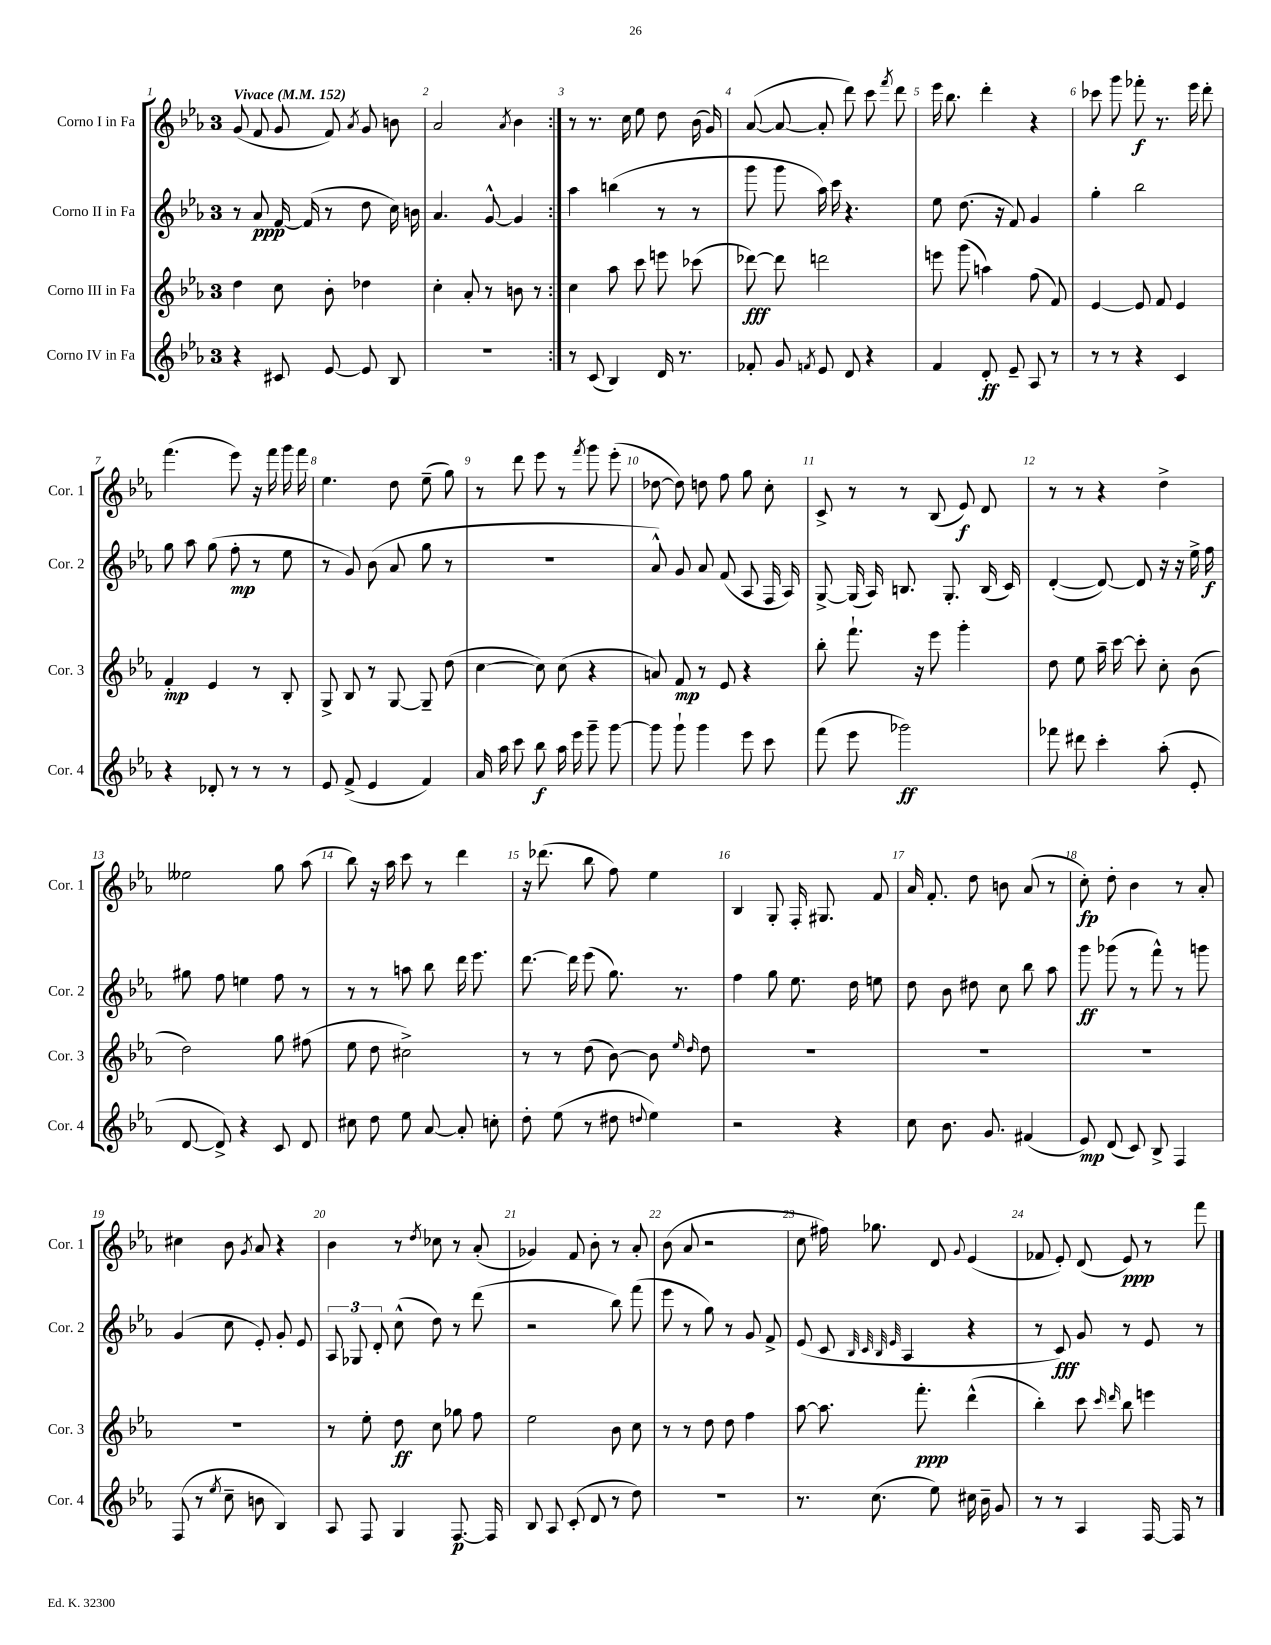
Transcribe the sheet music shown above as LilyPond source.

<<
\new StaffGroup <<
\new Staff = "s0" \with { instrumentName = "Corno I in Fa" shortInstrumentName = "Cor. 1" } {
    \clef treble \key ees \major \once \override Staff.TimeSignature.style = #'single-digit \time 3/4 \tempo "Vivace" 4 = 152
    \autoBeamOff \repeat volta 2 { g'8( f'8 g'8 f'8) \acciaccatura { aes'8 } g'8 b'8 |
    aes'2 \acciaccatura { aes'8 } bes'4 | }
    r8 r8. c''16 ees''8 d''8 bes'16( g'16) |
    aes'8~( aes'8~ aes'8-. d'''8) c'''8 \acciaccatura { f'''8 } d'''8 |
    ees'''16 bes''8. d'''4-. r4 |
    ces'''8 g'''8 fes'''8-.\f r8. ees'''16 d'''8-. |
    f'''4.( ees'''8) r16 f'''16 g'''16 f'''16 |
    ees''4. d''8 ees''8--( g''8) |
    r8 d'''8 ees'''8 r8 \acciaccatura { f'''8 } g'''8 ees'''8-.( |
    des''8~ des''8) d''8 f''8 g''8 c''8-. |
    c'8-> r8 r8 bes8( ees'8\f) d'8 |
    r8 r8 r4 d''4-> |
    eeses''2 g''8 aes''8( |
    bes''8) r16 aes''16 c'''8 r8 d'''4 |
    r16 des'''8.( bes''8 f''8) ees''4 |
    bes4 g8-. f16-. gis8. f'8 |
    aes'16 f'8.-. d''8 b'8 aes'8( r8 |
    c''8-.\fp) d''8-. bes'4 r8 aes'8-. |
    cis''4 bes'8 \acciaccatura { g'8 } aes'8 r4 |
    bes'4 r8 \acciaccatura { d''8 } ces''8 r8 aes'8-.( |
    ges'4) f'8 bes'8-. r8 aes'8-. |
    bes'8( aes'8 r2 |
    c''8 fis''16) ges''8. d'8 \appoggiatura { g'8 } ees'4( |
    fes'8 ees'8-.) d'8( ees'8\ppp) r8 f'''8 \bar "|." |
}
\new Staff = "s1" \with { instrumentName = "Corno II in Fa" shortInstrumentName = "Cor. 2" } {
    \clef treble \key ees \major \once \override Staff.TimeSignature.style = #'single-digit \time 3/4
    \autoBeamOff \repeat volta 2 { r8 aes'8\ppp f'16~ f'16( r8 d''8 c''16) b'16 |
    aes'4. g'8~-^ g'4 | }
    aes''4 b''4( r8 r8 |
    g'''8 g'''8 aes''16) c'''16 r4. |
    ees''8 d''8.( r16 f'8) g'4 |
    g''4-. bes''2 |
    g''8 aes''8 g''8( f''8-.\mp r8 ees''8 |
    r8 g'8) bes'8( aes'8 g''8 r8 |
    R2. |
    aes'8-^) g'8 aes'8 f'8( aes8 f16 aes16) |
    g8~-> g16( aes16) b8. g8.-. b16( c'16) |
    d'4~-.( d'8~) d'8 r16 r16 ees''16-> f''16\f |
    gis''8 f''8 e''4 f''8 r8 |
    r8 r8 a''8 bes''8 d'''16 ees'''8. |
    d'''8.~ d'''16 ees'''8( g''8.) r8. |
    f''4 g''8 ees''8. d''16 e''8 |
    d''8 bes'8 dis''8 c''8 bes''8 aes''8 |
    g'''8\ff ges'''8( r8 f'''8-^) r8 g'''8 |
    g'4( c''8 ees'8-.) g'8-. ees'8 |
    \tuplet 3/2 { aes8 ges8 d'8-. } c''8-^( d''8) r8 d'''8( |
    r2 bes''8) f'''8( |
    ees'''8 r8 g''8) r8 g'8 f'8-> |
    ees'8( c'8 \grace { bes32 c'32 bes32 ees'32 } aes4 r4 |
    r8 c'8\fff) g'8 r8 ees'8 r8 \bar "|." |
}
\new Staff = "s2" \with { instrumentName = "Corno III in Fa" shortInstrumentName = "Cor. 3" } {
    \clef treble \key ees \major \once \override Staff.TimeSignature.style = #'single-digit \time 3/4
    \autoBeamOff \repeat volta 2 { d''4 c''8 bes'8-. des''4 |
    c''4-. aes'8-. r8 b'8 r8 | }
    c''4 aes''8 c'''8 e'''8 ces'''8( |
    des'''8~\fff) des'''8 d'''2 |
    e'''8 g'''8( a''4) f''8( f'8) |
    ees'4~ ees'8 f'8 ees'4 |
    f'4-.\mp ees'4 r8 bes8-. |
    g8-> bes8 r8 g8~ g8-- d''8( |
    c''4~ c''8) c''8( r4 |
    a'8) f'8\mp r8 ees'8 r4 |
    bes''8-. f'''8.-! r16 ees'''8 g'''4-. |
    d''8 ees''8 aes''16-- c'''16~ c'''8-. c''8-. bes'8( |
    d''2) g''8 fis''8( |
    ees''8 d''8 cis''2->) |
    r8 r8 d''8( bes'8~) bes'8 \grace { ees''16 d''16 } d''8 |
    R2. |
    R2. |
    R2. |
    R2. |
    r8 ees''8-. d''8\ff c''8 ges''8 f''8 |
    ees''2 bes'8 c''8 |
    r8 r8 d''8 d''8 f''4 |
    aes''8~ aes''8. f'''8.-.\ppp d'''4-^( |
    bes''4-.) c'''8 \grace { c'''16 d'''16 } bes''8 e'''4 \bar "|." |
}
\new Staff = "s3" \with { instrumentName = "Corno IV in Fa" shortInstrumentName = "Cor. 4" } {
    \clef treble \key ees \major \once \override Staff.TimeSignature.style = #'single-digit \time 3/4
    \autoBeamOff \repeat volta 2 { r4 cis'8 ees'8~ ees'8 bes8 |
    R2. | }
    r8 c'8( bes4) d'16 r8. |
    fes'8-. g'8 \acciaccatura { f'8 } ees'8 d'8 r4 |
    f'4 d'8-.\ff ees'8-- aes8 r8 |
    r8 r8 r4 c'4 |
    r4 des'8-. r8 r8 r8 |
    ees'8 f'8->( ees'4 f'4) |
    aes'16 aes''16 c'''8 bes''8\f aes''16 ees'''16 g'''8-- g'''8~ |
    g'''8 g'''8-! g'''4 ees'''8 c'''8 |
    f'''8( ees'''8 ges'''2\ff) |
    fes'''8 dis'''8 c'''4-. aes''8-.( ees'8-. |
    d'8~ d'8->) r4 c'8 d'8 |
    cis''8 d''8 ees''8 aes'8~ aes'8-. c''8-. |
    d''8-. ees''8( r8 dis''8 \appoggiatura { d''8 } ees''4) |
    r2 r4 |
    c''8 bes'8. g'8. fis'4( |
    ees'8\mp) d'8( c'8) bes8-> f4 |
    f8( r8 \acciaccatura { ees''8 } c''8-- b'8 bes4) |
    aes8 f8 g4 f8.~\p f16 |
    bes8 aes8 c'8-.( d'8 r8 d''8) |
    R2. |
    r8. c''8.( ees''8) cis''16 bes'16-- g'8 |
    r8 r8 aes4 f16~ f16 r8 \bar "|." |
}
>>
>>
\layout { \context { \Score \override BarNumber.break-visibility = ##(#f #t #t) barNumberVisibility = #all-bar-numbers-visible } }
